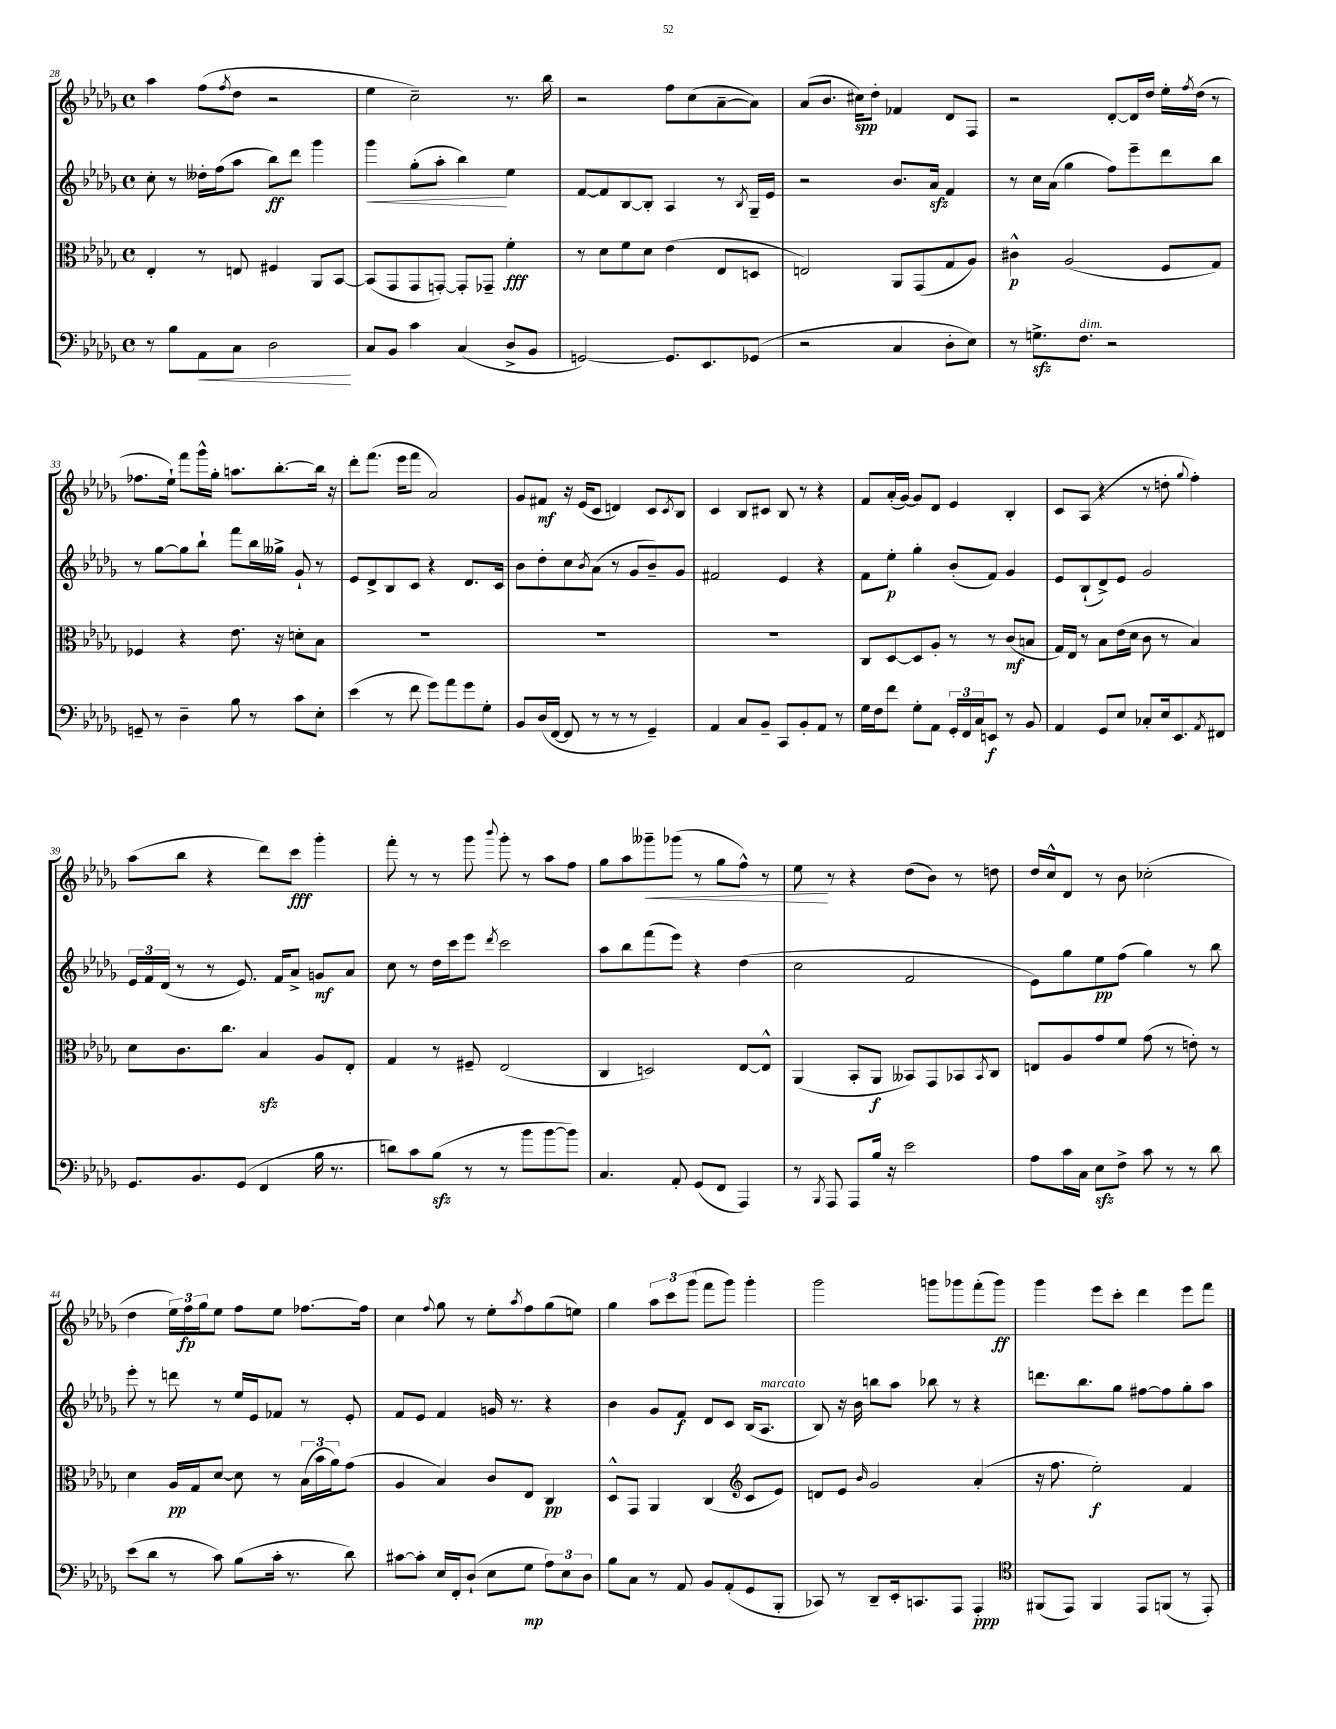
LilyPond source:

<<
\new StaffGroup <<
\new Staff = "s0" {
    \clef treble \key des \major \defaultTimeSignature \time 4/4
    aes''4 f''8( \acciaccatura { f''8 } des''8 r2 |
    ees''4 c''2--) r8. bes''16 |
    r2 f''8 c''8( aes'8~-- aes'8) |
    aes'8( bes'8. cis''16\spp) des''8-. fes'4 des'8 f8 |
    r2 des'8~-. des'16 des''16 ees''16-. \acciaccatura { f''8 } des''16( r8 |
    fes''8. ees''16-!) f'''8 ges'''16-^ ges''16-. a''8. bes''8.~-. bes''16 r16 |
    des'''8-. f'''8.( ees'''16 f'''8 aes'2) |
    ges'8 fis'8\mf r16 ees'16( c'8 d'4) c'8 \acciaccatura { c'8 } bes8 |
    c'4 bes8 cis'8 bes8 r8 r4 |
    f'8 aes'16-.( ges'16~) ges'8 des'8 ees'4 bes4-. |
    c'8 aes8( r4 r8 d''8-. \appoggiatura { ges''8 } f''4-.) |
    aes''8( bes''8 r4 des'''8) c'''8\fff ges'''4-. |
    f'''8-. r8 r8 ges'''8 \appoggiatura { bes'''8 } ges'''8-. r8 aes''8 f''8 |
    ges''8 aes''8 geses'''8--\< ges'''8( r8 ges''8 f''8-^) r8 |
    ees''8\! r8 r4 des''8( bes'8) r8 d''8 |
    des''16 c''16-^ des'8 r8 bes'8 ces''2-.( |
    des''4 \tuplet 3/2 { ees''16) f''16\fp ges''16 } ees''8 f''8 ees''8 fes''8.~ fes''16 |
    c''4 \appoggiatura { f''8 } ges''8 r8 ees''8-. \acciaccatura { aes''8 } f''8 ges''8( e''8) |
    ges''4 \tuplet 3/2 { aes''8 c'''8 ges'''8( } f'''8 ges'''8) ges'''4-. |
    ges'''2 g'''8 ges'''8 f'''8-.( ges'''8\ff) |
    ges'''4 ees'''8 c'''8-. des'''4 ees'''8 f'''8 \bar "|." |
}
\new Staff = "s1" {
    \clef treble \key des \major \defaultTimeSignature \time 4/4
    c''8-. r8 deses''16-. f''16( aes''8 bes''8\ff) des'''8 ges'''4 |
    ges'''4\< ges''8-.( aes''8-. bes''4\!) ees''4 |
    f'8~ f'8 bes8~ bes8-. aes4 r8 \acciaccatura { bes8 } ges16-- ees'16 |
    r2 bes'8. aes'16\sfz f'4 |
    r8 c''16 aes'16( ges''4 f''8) ees'''8-- des'''8 bes''8 |
    r8 ges''8~ ges''8 bes''8-! f'''8 bes''16 geses''16-> ges'8-! r8 |
    ees'8 des'8-> bes8 c'8 r4 des'8. c'16 |
    bes'8 des''8-. c''8 \acciaccatura { bes'8 } aes'8( r8 ges'8 bes'8--) ges'8 |
    fis'2 ees'4 r4 |
    f'8 ees''8-.\p ges''4-. bes'8-.( f'8) ges'4 |
    ees'8 bes8-!( des'8->) ees'8 ges'2 |
    \tuplet 3/2 { ees'16 f'16 des'16( } r8 r8 ees'8.) f'16 aes'8-> g'8\mf aes'8 |
    c''8 r8 des''16 c'''16 ees'''8 \acciaccatura { des'''8 } c'''2 |
    aes''8 bes''8 f'''8( ees'''8) r4 des''4( |
    c''2 f'2 |
    ees'8) ges''8 ees''8\pp f''8( ges''4) r8 bes''8 |
    ees'''8-. r8 d'''8 r8 ees''16 ees'16 fes'8 r8 ees'8-. |
    f'8 ees'8 f'4 g'16 r8. r4 |
    bes'4 ges'8 f'8\f des'8 c'8 bes16( aes8.^\markup { \italic "marcato" } |
    bes8) r16 bes'16 b''8 aes''8 bes''8 r8 r4 |
    d'''8. bes''8. ges''8 fis''8~ fis''8 ges''8-. aes''8 \bar "|." |
}
\new Staff = "s2" {
    \clef alto \key des \major \defaultTimeSignature \time 4/4
    ees4-. r8 e8 fis4 aes,8 bes,8~ |
    bes,8( ges,8 ges,8 g,8~-.) g,8-. ges,8-- f'4-.\fff |
    r8 des'8 f'8 des'8 ees'4( ees8 d8 |
    e2) aes,8 ges,8( ges8 aes8) |
    cis'4-^\p aes2( f8 ges8) |
    fes4 r4 ees'8. r16 d'8-. bes8 |
    R1 |
    R1 |
    R1 |
    c8 des8~ des8 aes8-. r8 r8 c'8\mf( b8 |
    ges16) ees16 r8 bes8 ees'16( des'16 c'8 r8 bes4) |
    des'8 c'8. c''8. bes4\sfz aes8 ees8-. |
    ges4 r8 fis8-- ees2( |
    c4 d2) ees8~ ees8-^ |
    aes,4( bes,8-. aes,8\f beses,8) ges,8 bes,8 \acciaccatura { bes,8 } c8 |
    e8 aes8 ges'8 f'8 ges'8( r8 e'8-.) r8 |
    des'4 aes16\pp ges16 des'8~ des'8 r8 \tuplet 3/2 { bes16( bes'16 aes'16) } ges'8( |
    aes4 bes4) c'8 ees8 c4\pp |
    des8-^ ges,8 aes,4 c4( \clef treble c'8 ees'8) |
    d'8 ees'8 \grace { bes'16 } ges'2 aes'4-.( |
    r16 f''8. ees''2-.\f) f'4 \bar "|." |
}
\new Staff = "s3" {
    \clef bass \key des \major \defaultTimeSignature \time 4/4
    r8 bes8 aes,8\< c8 des2\! |
    c8 bes,8 c'4 c4( des8-> bes,8 |
    g,2~) g,8. ees,8. ges,8( |
    r2 c4 des8-. ees8) |
    r8 g8.->\sfz f8.^\markup { \italic "dim." } r2 |
    g,8-- r8 des4-- bes8 r8 c'8 ees8-. |
    ees'4( r8 f'8 ges'8) aes'8 ges'8 ges8-. |
    bes,8 des16( f,16~ f,8 r8 r8 r8 ges,4--) |
    aes,4 c8 bes,8-- c,8 bes,8-. aes,8 r8 |
    ges16 f16 f'8 ges8-. aes,8 \tuplet 3/2 { ges,16-. f,16 c16 } e,8\f r8 bes,8 |
    aes,4 ges,8 ees8 ces8-. ees16 ees,8. \acciaccatura { aes,8 } fis,8 |
    ges,8. bes,8. ges,8( f,4 bes16 r8. |
    d'8) c'8 bes8\sfz( r8 r8 bes'8 bes'8~ bes'8) |
    c4. aes,8-. ges,8( f,8 aes,,4) |
    r8 \acciaccatura { bes,,8 } aes,,8 aes,,8 bes16 r16 ees'2 |
    aes8 c'16 c16 ees8\sfz f8-> c'8 r8 r8 des'8 |
    ees'8( des'8 r8 c'8) bes8( c'16-. r8. des'8) |
    cis'8~ cis'8-. ees16 f,16-. des8-!( ees8 ges8\mp \tuplet 3/2 { aes8) ees8 des8 } |
    bes8 c8 r8 aes,8 bes,8 aes,8-.( ges,8 bes,,8-. |
    ces,8) r8 des,8-- ees,16-. c,8. aes,,8 aes,,4-.\ppp |
    \clef tenor fis,8( ees,8) fis,4 ees,8 f,8( r8 ees,8-.) \bar "|." |
}
>>
>>
\layout { \context { \Score currentBarNumber = #28 } }
